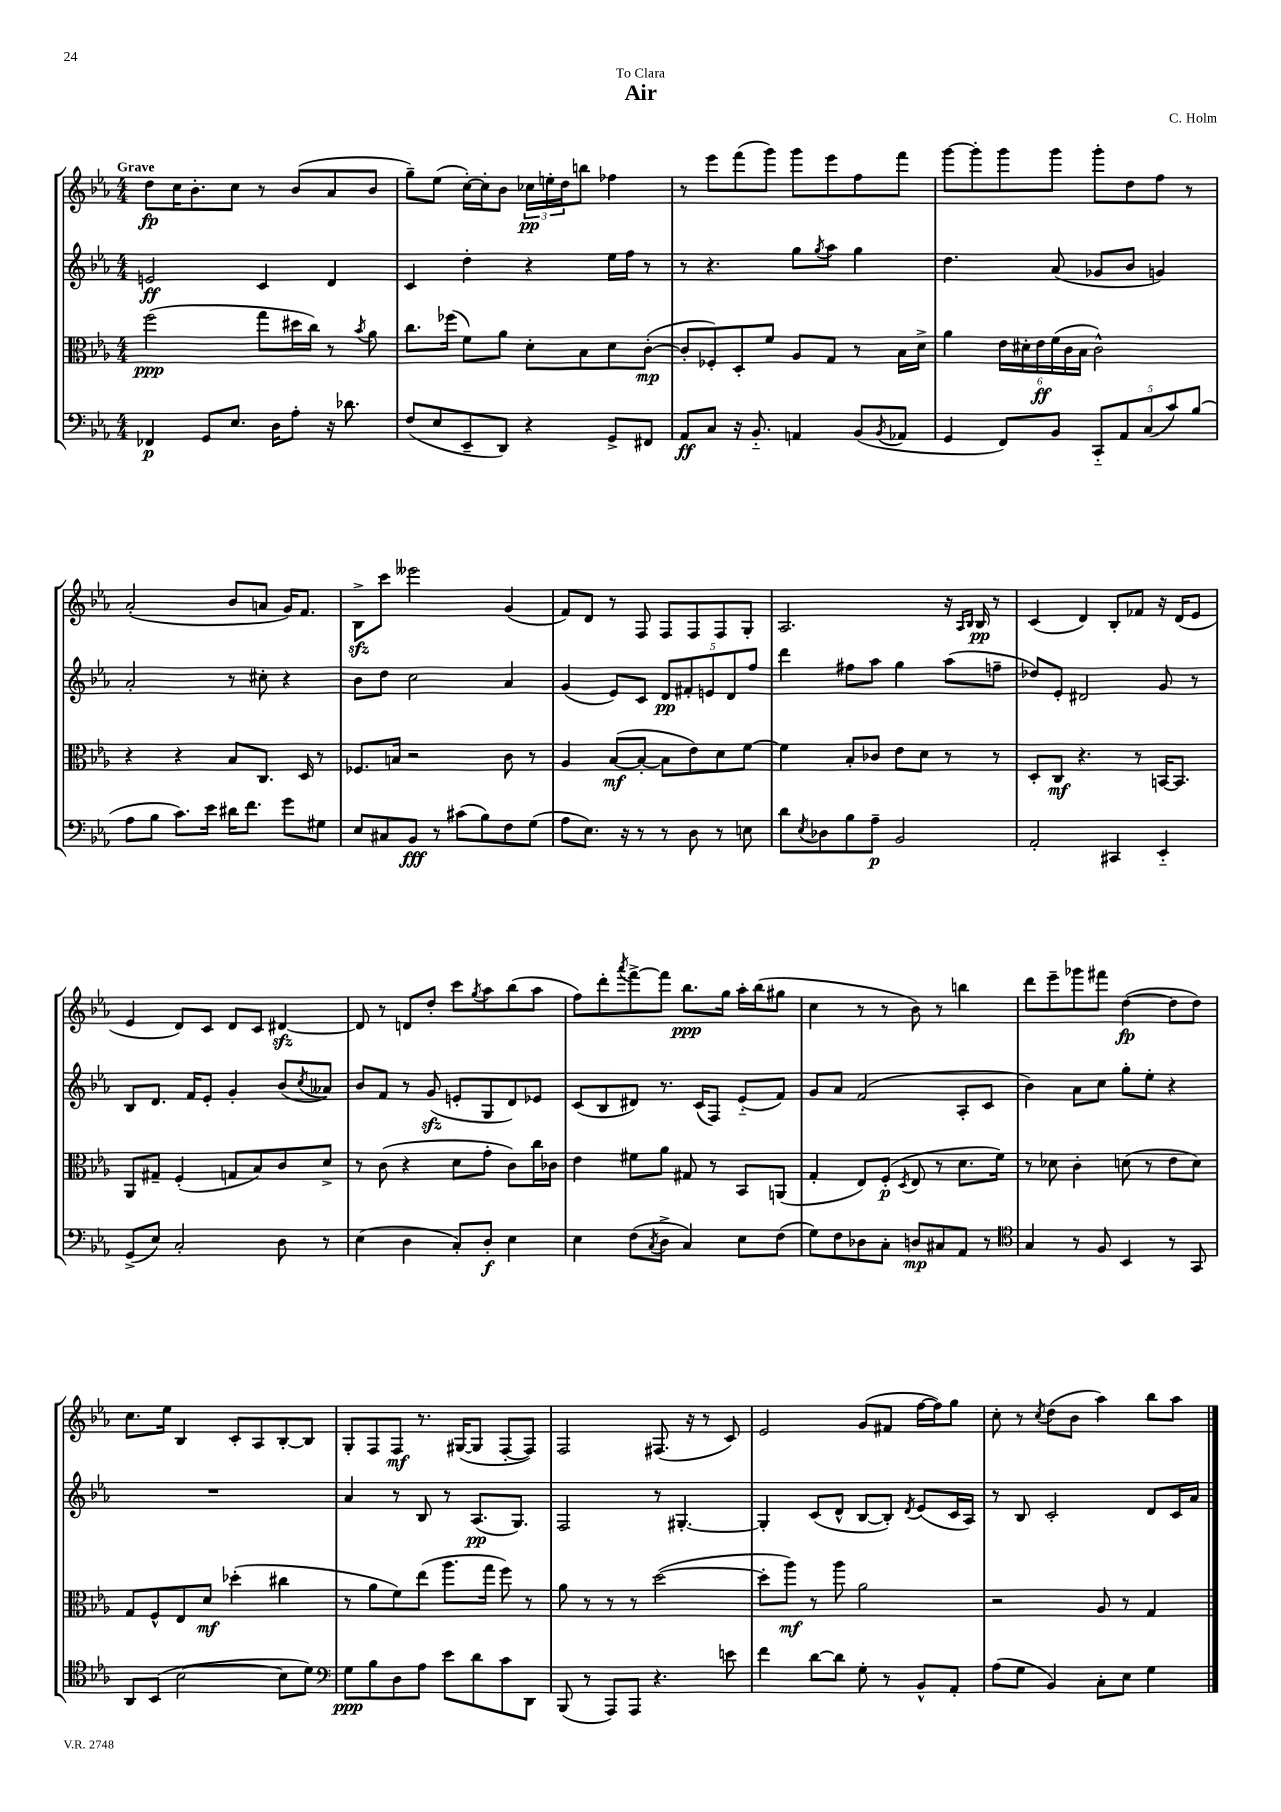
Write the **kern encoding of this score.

**kern	**kern	**kern	**kern
*staff4	*staff3	*staff2	*staff1
*clefF4	*clefC3	*clefG2	*clefG2
*k[b-e-a-]	*k[b-e-a-]	*k[b-e-a-]	*k[b-e-a-]
*M4/4	*M4/4	*M4/4	*M4/4
4FF-	(2ff	2e	8dd
.	.	.	16cc
.	.	.	8.b-'
8GG	.	.	.
8.E-	.	.	8cc
.	8gg	4c	8r
16D	.	.	.
8A-'	16dd#	.	(8b-
.	16cc)	.	.
16r	8r	4d	8a-
8.d-	.	.	.
.	8qb-	.	.
.	8a-	.	8b-
=	=	=	=
(8F	8.cc	4c	8gg~)
8E-	.	.	(8ee-
.	(16ff-	.	.
8EE-~	8f)	4dd'	[16cc')
.	.	.	16cc']
8DD)	8a-	.	8b-
4r	8d'	4r	24cc-
.	.	.	24ee'
.	.	.	24dd
.	8B-	.	8bb
8GG^	8d	16ee-	4ff-
.	.	16ff	.
8FF#	([8c'	8r	.
=	=	=	=
8AA-	8c']	8r	8r
8C	8F-')	4.r	8eee-
16r	8D'	.	(8fff
8.BB-'~	.	.	.
.	8f	.	8ggg)
4AA	8A-	8gg	8ggg
.	.	8qgg	.
.	8G	8aa-	8eee-
(8BB-	8r	4gg	8ff
8qBB-	.	.	.
8AA-	16B-	.	8fff
.	16d^	.	.
=	=	=	=
4GG	4a-	4.dd	[8ggg
.	.	.	8ggg']
8FF)	24e-	.	8ggg
.	24d#'	.	.
.	24e-	.	.
8BB-	(24f	(8a-	8ggg
.	24c	.	.
.	24B-	.	.
10CC'~	2c^^)	8g-	8ggg'
10AA-	.	.	.
.	.	8b-	8dd
(10C	.	.	.
.	.	4g)	8ff
10c)	.	.	.
.	.	.	8r
(10B-	.	.	.
=	=	=	=
8A-	4r	2a-'	(2a-'
8B-	.	.	.
8.c)	4r	.	.
16e-	.	.	.
16d#	8B-	8r	8b-
8.f	.	.	.
.	8.C	8cc#'	8a
8g	.	4r	16g)
.	16D	.	8.f
8G#	8r	.	.
=	=	=	=
8E-	8.F-	8b-	8B-^
8C#	.	8dd	8ccc
.	16B	.	.
8BB-	2r	2cc	2eee--
8r	.	.	.
(8c#	.	.	.
8B-)	.	.	.
8F	8c	4a-	(4g
(8G	8r	.	.
=	=	=	=
8A-	4A-	(4g	8f)
8.E-)	.	.	8d
.	([8B-	8e-)	8r
16r	.	.	.
8r	8B-'_	8c	8F
8r	8B-]	10d	8F
.	.	10f#'	.
8D	8e-)	.	8F
.	.	10e	.
8r	8d	.	8F
.	.	10d	.
8E	[8f	.	8G'
.	.	10ff	.
=	=	=	=
8d	4f]	4ddd	2.A-
8qE-	.	.	.
8D-	.	.	.
8B-	8B-'	8ff#	.
8A-~	8c-	8aa-	.
2BB-	8e-	4gg	.
.	8d	.	.
.	8r	(8aa-	16r
.	.	.	16qqA-
.	.	.	16qqB-
.	.	.	16B-
.	8r	8ff~	8r
=	=	=	=
2AA-'	8D'	8dd-)	(4c
.	8C	8e-'	.
.	4.r	2d#	4d)
4CC#	.	.	8B-'
.	8r	.	8f-
4EE-'~	[16BB	8g	16r
.	8.BB]	.	(16d
.	.	8r	8e-
=	=	=	=
(8GG^	8AA-	8B-	4e-
8E-)	8G#~	8.d	.
2C'	(4F'	.	8d)
.	.	16f	.
.	.	8e-'	8c
.	8G	4g'	8d
.	8B-)	.	8c
8D	8c	(8b-	[4d#
.	.	8qcc	.
8r	8d^	8a--)	.
=	=	=	=
(4E-	8r	8b-	8d#]
.	(8c	8f	8r
4D	4r	8r	8d
.	.	(8g	8dd'
8C')	8d	8e'	8ccc
.	.	.	8qgg
8D'	8g'	8G	8aa-
4E-	8c)	8d)	(8bb-
.	16cc	8e-	8aa-
.	16c-	.	.
=	=	=	=
4E-	4e-	(8c	8ff)
.	.	8B-	8ddd'
.	.	.	8qaaa-
(8F	8f#	8d#)	[8fff^
8qC	.	.	.
8D^	8a-	8.r	8fff]
4C)	8G#	.	8.bb-
.	.	(16c	.
.	8r	8F)	.
.	.	.	16gg
8E-	8BB-	(8e-'~	16aa-'
.	.	.	(16bb-
(8F	(8AA	8f)	8gg#
=	=	=	=
8G)	4G'	8g	4cc
8F	.	8a-	.
8D-	8E-)	(2f	8r
8C'	(8F'	.	8r
.	8qD	.	.
8D	8E-	.	8b-)
8C#	8r	.	8r
8AA-	8.d	8A-'	4bb
8r	.	8c	.
.	16f)	.	.
=	=	=	=
*clefC4	*	*	*
4G	8r	4b-)	8ddd
.	8d-	.	8eee-~
8r	4c'	8a-	8ggg-
8F	.	8cc	8fff#
4BB-	(8d	8gg'	([4dd
.	8r	8ee-'	.
8r	8e-	4r	8dd]
8GG	8d)	.	8dd)
=	=	=	=
8AA-	8G	1r	8.cc
(8BB-	8F^^	.	.
.	.	.	16ee-
[2B-	8E-	.	4B-
.	8d	.	.
.	(4dd-'	.	8c'
.	.	.	8A-
8B-]	4cc#	.	[8B-'
8d)	.	.	8B-]
=	=	=	=
*clefF4	*	*	*
8G	8r	4a-	8G'
8B-	8a-	.	8F
8D	8f)	8r	8F
8A-	(8ee-	8B-	8.r
8e-	8.aa-	8r	.
.	.	.	([16G#
8d	.	(8.A-	8G#]
.	16gg	.	.
8c	8ff)	.	[8F'
.	.	8.G)	.
8DD	8r	.	8F])
=	=	=	=
(8BBB-	8a-	2F	2F
8r	8r	.	.
8AAA-)	8r	.	.
8AAA-	8r	.	.
4.r	([2dd	8r	(8.F#
.	.	[4.G#'	.
.	.	.	16r
.	.	.	8r
8e	.	.	8c)
=	=	=	=
4f	8dd']	4G#']	2e-
.	8aa-)	.	.
[8d	8r	(8c	.
8d]	8aa-	8d^^	.
8G'	2a-	[8B-	(8g
8r	.	8B-'])	8f#
.	.	8qd	.
8BB-^^	.	(8e-	[16ff
.	.	.	16ff])
8AA-'	.	16c	8gg
.	.	16A-)	.
=	=	=	=
(8A-	2r	8r	8cc'
8G	.	8B-	8r
.	.	.	8qcc
4BB-)	.	2c'	(8dd
.	.	.	8b-
8C'	8A-	.	4aa-)
8E-	8r	.	.
4G	4G	8d	8bb-
.	.	16c	8aa-
.	.	16a-	.
==	==	==	==
*-	*-	*-	*-
